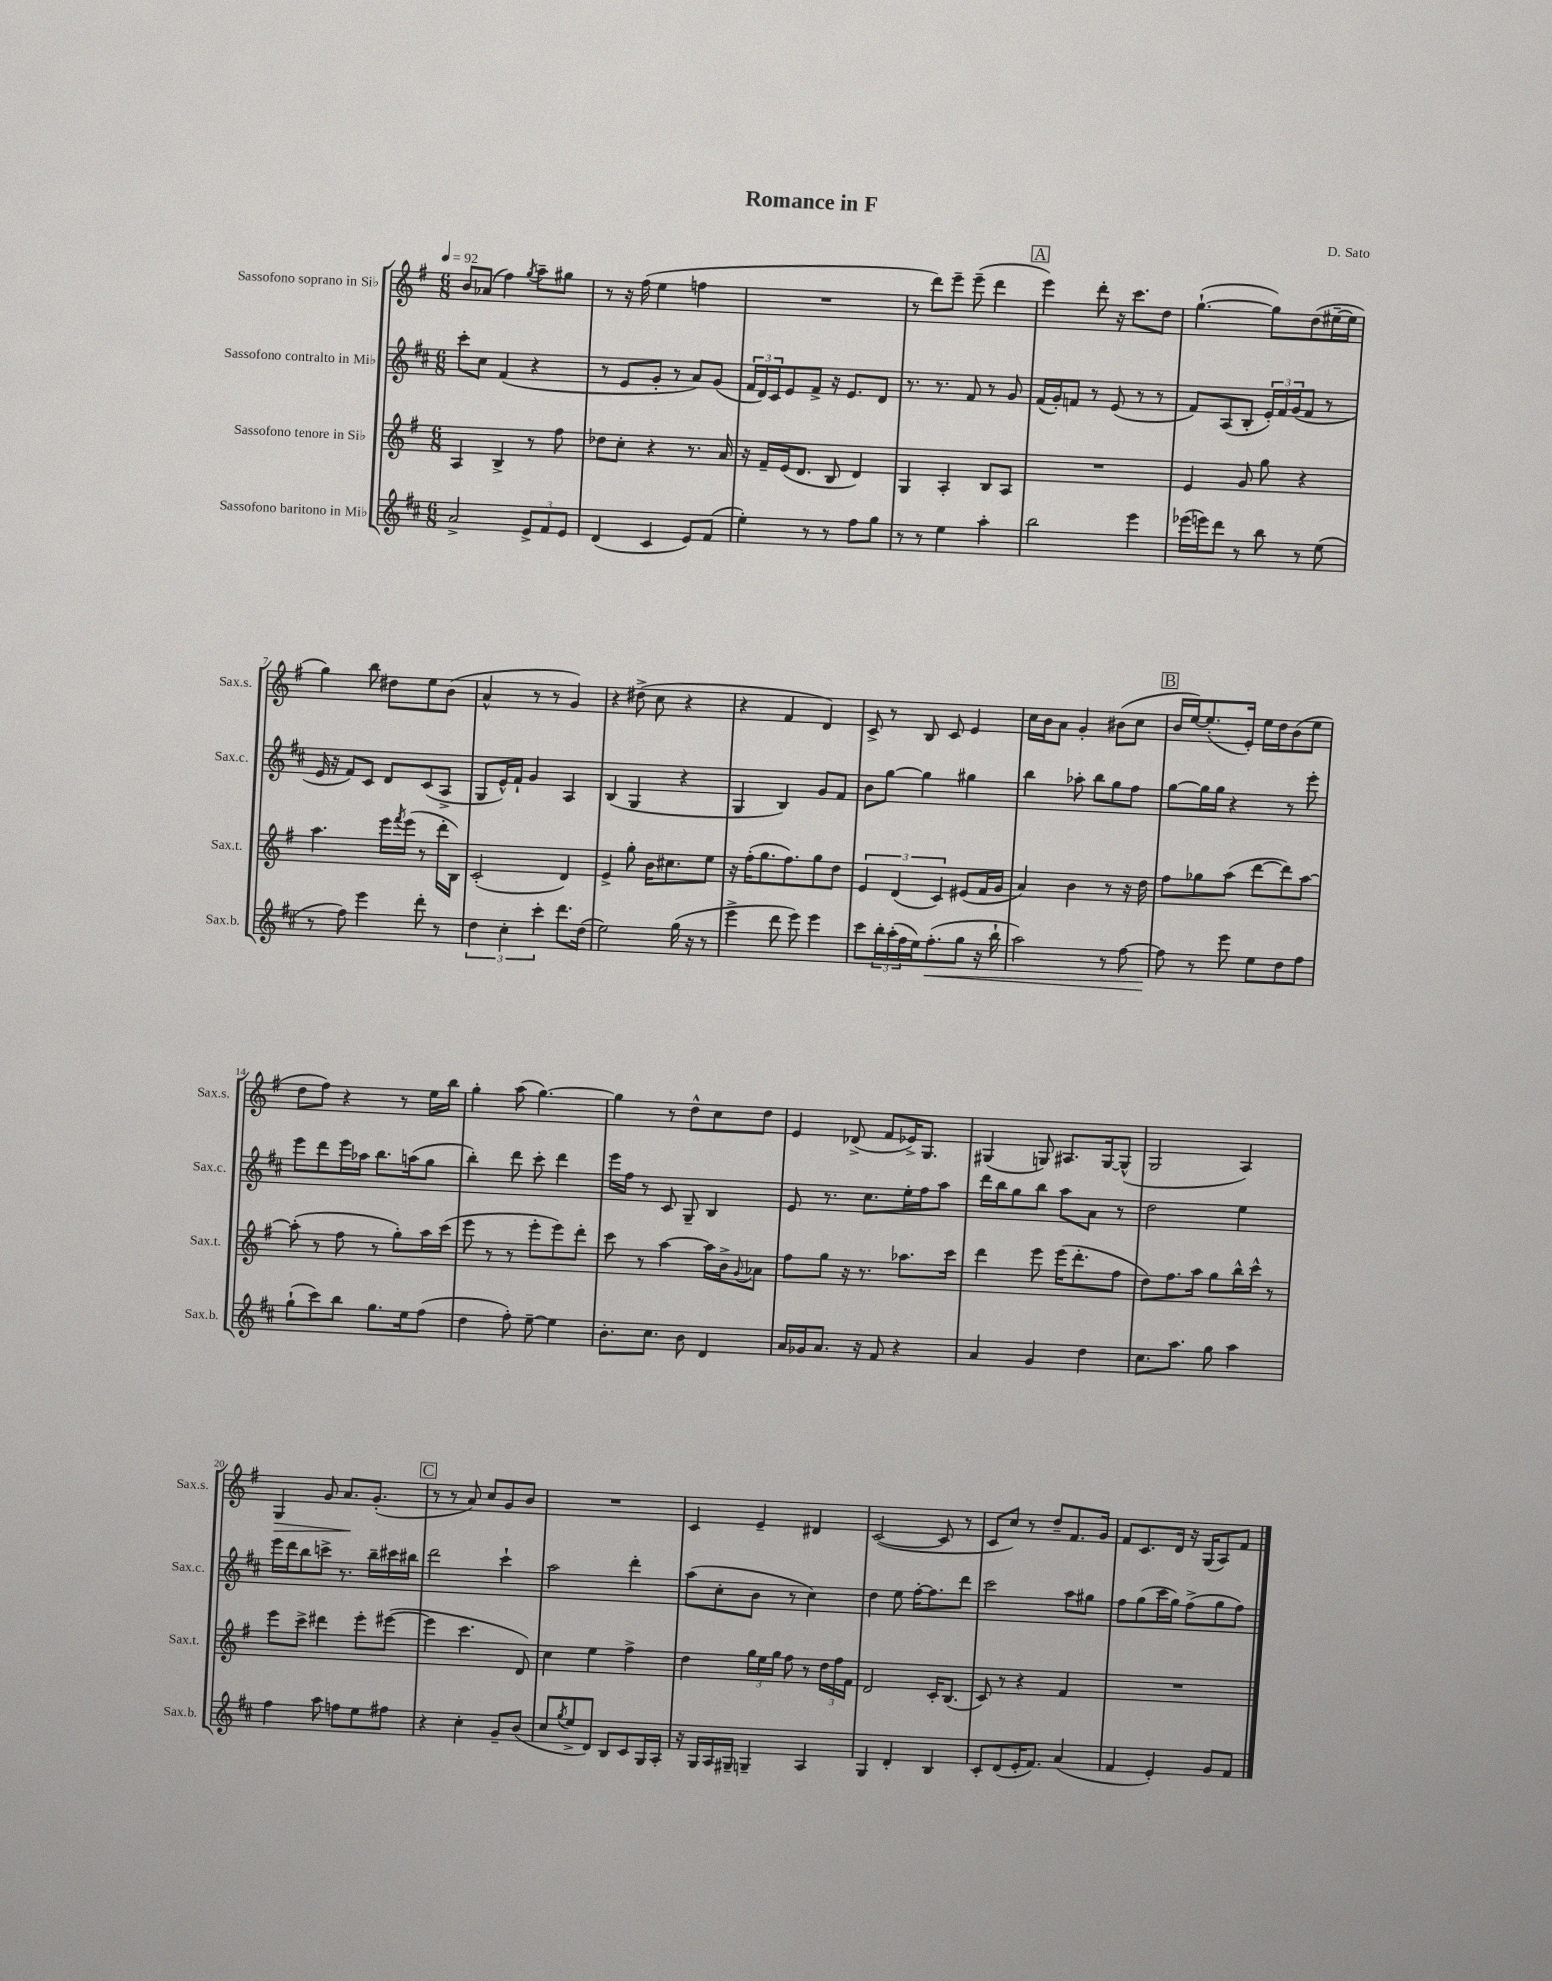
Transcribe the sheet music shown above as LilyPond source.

\header { title = "Romance in F" composer = "D. Sato" }
<<
\new StaffGroup <<
\new Staff = "s0" \with { instrumentName = "Sassofono soprano in Sib" shortInstrumentName = "Sax.s." } {
    \clef treble \key g \major \numericTimeSignature \time 6/8 \tempo 4 = 92
    b'8 aes'8( fis''4) \acciaccatura { g''8 } a''8-- gis''8 |
    r8 r16 fis''16( e''4 f''4 |
    R2. |
    r8 d'''8) e'''8-- e'''8--( d'''4 |
    \mark \markup { \box "A" } e'''4) d'''8-. r16 c'''8. d''8 |
    g''4.~-!( g''8) d''8( eis''16~-- eis''16 |
    g''4) b''8 dis''8 e''8 b'8( |
    a'4-^ r8 r8 g'4) |
    r4 dis''8->( c''8 r4 |
    r4 fis'4 d'4) |
    c'8-> r8 b8 c'8 e'4 |
    c''16 b'16 a'8 g'4-. bis'8( c''8 |
    \mark \markup { \box "B" } b'16 e''16~) e''8.-.( e'16-.) e''16 d''16 b'8( e''8 |
    d''8 fis''8) r4 r8 e''16 b''16 |
    g''4-. a''8( g''4.~) |
    g''4 r8 d''8-^ c''8 d''8 |
    e'4 des'8->( fis'8 ees'16->) g8. |
    gis4( g8) ais8. g16~ g8-^( |
    g2 a4) |
    g4\> g'8 a'8.\! g'8.-.( |
    \mark \markup { \box "C" } r8 r8 a'8) c''8 g'8 b'8 |
    R2. |
    c'4 e'4-- dis'4 |
    c'2~( c'8 r8 |
    c'8 c''8) r8 d''8-- fis'8. g'16 |
    fis'8 c'8. d'16 r16 g16( a8) fis'8 \bar "|." |
}
\new Staff = "s1" \with { instrumentName = "Sassofono contralto in Mib" shortInstrumentName = "Sax.c." } {
    \clef treble \key d \major \numericTimeSignature \time 6/8
    cis'''8-. cis''8 fis'4( r4 |
    r8 e'8 g'8-. r8 a'8) g'8( |
    \tuplet 3/2 { fis'16 d'16) cis'16 } e'8 fis'8-> r16 e'8. d'8 |
    r8. r8. fis'8 r8 g'8 |
    \mark \markup { \box "A" } fis'16( g'16-.) f'8 r8 e'8( r8 r8 |
    fis'8) a8( b8-. \tuplet 3/2 { e'16-.) fis'16 g'16( } fis'8 r8 |
    e'16 r16 fis'8) cis'8 d'8 cis'8( a8-> |
    g8 e'16-^) fis'16-! g'4 a4 |
    b4( g4 r4 |
    g4 b4) g'8 fis'8 |
    b'8 g''8~ g''4 gis''4 |
    b''4 aes''8-. b''8 g''8 fis''8 |
    \mark \markup { \box "B" } g''8~ g''16 g''16 r4 r8 e'''8-. |
    e'''8 d'''8 e'''16 aes''16 b''8. a''16( g''8 |
    b''4-.) d'''8 cis'''8-. d'''4 |
    e'''16 fis''16 r8 cis'8 g8-- b4 |
    e'8 r8. cis''8. e''16-. fis''16 a''8 |
    d'''16 b''16 g''8 b''8 a''8 a'8 r8 |
    d''2 e''4 |
    e'''16 d'''16 b''8 c'''8-> r8. b''16-- cis'''16 bis''16 |
    \mark \markup { \box "C" } d'''2 cis'''4-! |
    a''2 d'''4-. |
    a''8( cis''8-. b'8 r8 cis''4) |
    d''4 e''8 fis''16~-. fis''8. d'''8 |
    cis'''2 a''8 gis''8 |
    fis''8 g''8( cis'''16 g''16) fis''8->( g''8 fis''8) \bar "|." |
}
\new Staff = "s2" \with { instrumentName = "Sassofono tenore in Sib" shortInstrumentName = "Sax.t." } {
    \clef treble \key g \major \numericTimeSignature \time 6/8
    a4 b4-> r8 fis''8 |
    des''8 c''8-. r4 r8. a'16 |
    r16 fis'16-- e'16( d'8. b8 d'4) |
    g4 a4-. b8 a8 |
    \mark \markup { \box "A" } R2. |
    e'4 g'8 g''8 r4 |
    a''4. e'''16 \acciaccatura { fis'''8 } e'''16( r8 d'''16-. b16) |
    c'2-.( d'4) |
    e'4-> g''8-. b'16 cis''8. e''8 |
    r16 fis''16-.( g''8. fis''8.) g''8 d''8 |
    \tuplet 3/2 { e'4 d'4( c'4) } eis'8( fis'16 g'16 |
    a'4) b'4 r8 r16 d''16 |
    \mark \markup { \box "B" } fis''8 ges''8 a''8( d'''8~ d'''8) a''8~ |
    a''8-.( r8 fis''8 r8 g''8-.) a''16 c'''16( |
    e'''8 r8 r8 e'''8-. e'''8) d'''8-. |
    c'''8 r8 a''4~ a''16 b'16-> \appoggiatura { g'8 } aes'8 |
    fis''8 g''8 r16 r8. aes''8. c'''16 |
    d'''4 e'''8 e'''16( d'''8.-. fis''8 |
    d''8) fis''8. a''16 g''8 b''16-^ c'''16-^ r8 |
    e'''8 c'''8-> dis'''4 e'''8-. eis'''8~( |
    \mark \markup { \box "C" } eis'''4 c'''4. d'8) |
    c''4 e''4 fis''4-> |
    d''4 \tuplet 3/2 { g''16 e''16 g''16 } fis''8 r8 \tuplet 3/2 { d''16 fis''16 fis'16 } |
    d'2 c'16-. b8.( |
    c'8) r8 r4 fis'4 |
    R2. \bar "|." |
}
\new Staff = "s3" \with { instrumentName = "Sassofono baritono in Mib" shortInstrumentName = "Sax.b." } {
    \clef treble \key d \major \numericTimeSignature \time 6/8
    a'2-> \tuplet 3/2 { e'8-> fis'8 e'8 } |
    d'4( cis'4 e'8) fis'8( |
    e''4-.) r8 r8 fis''8 g''8 |
    r8 r8 e''4 a''4-. |
    \mark \markup { \box "A" } b''2 e'''4 |
    ees'''16( e'''16) d'''8 r8 b''8 r8 e''8( |
    r8 fis''8) e'''4 d'''8-. r8 |
    \tuplet 3/2 { d''4 cis''4-. cis'''4-. } d'''8. d''16( |
    e''2) g''16( r16 r8 |
    e'''4-> d'''8 e'''8) e'''4 |
    cis'''8 \tuplet 3/2 { b''16-. a''16-.( fis''16 } e''16) fis''8.-.\<( g''8 r16 b''16-! |
    a''2) r8 fis''8~ |
    \mark \markup { \box "B" } fis''8\! r8 e'''8 e''8 d''8 fis''8 |
    g''8-!( cis'''8) b''8 g''8. e''16 fis''8( |
    d''4 fis''8-.) e''8~-- e''4 |
    b'8.-. cis''8. b'8 d'4 |
    a'16 ges'16 a'8. r16 fis'8 r4 |
    a'4 g'4 d''4 |
    cis''8. a''8. g''8 a''4 |
    fis''4 a''8 f''8 e''8 fis''8 |
    \mark \markup { \box "C" } r4 cis''4-. g'8-- b'8( |
    cis''8 \acciaccatura { g''8 } e''8-> d'8) b8 cis'8 g16 a16-. |
    r16 g16 a16 gis16-- g4-- a4 |
    g4 d'4-. b4 |
    cis'8-. d'8( e'16-. fis'8.) a'4( |
    fis'4 e'4-.) g'8 fis'8 \bar "|." |
}
>>
>>
